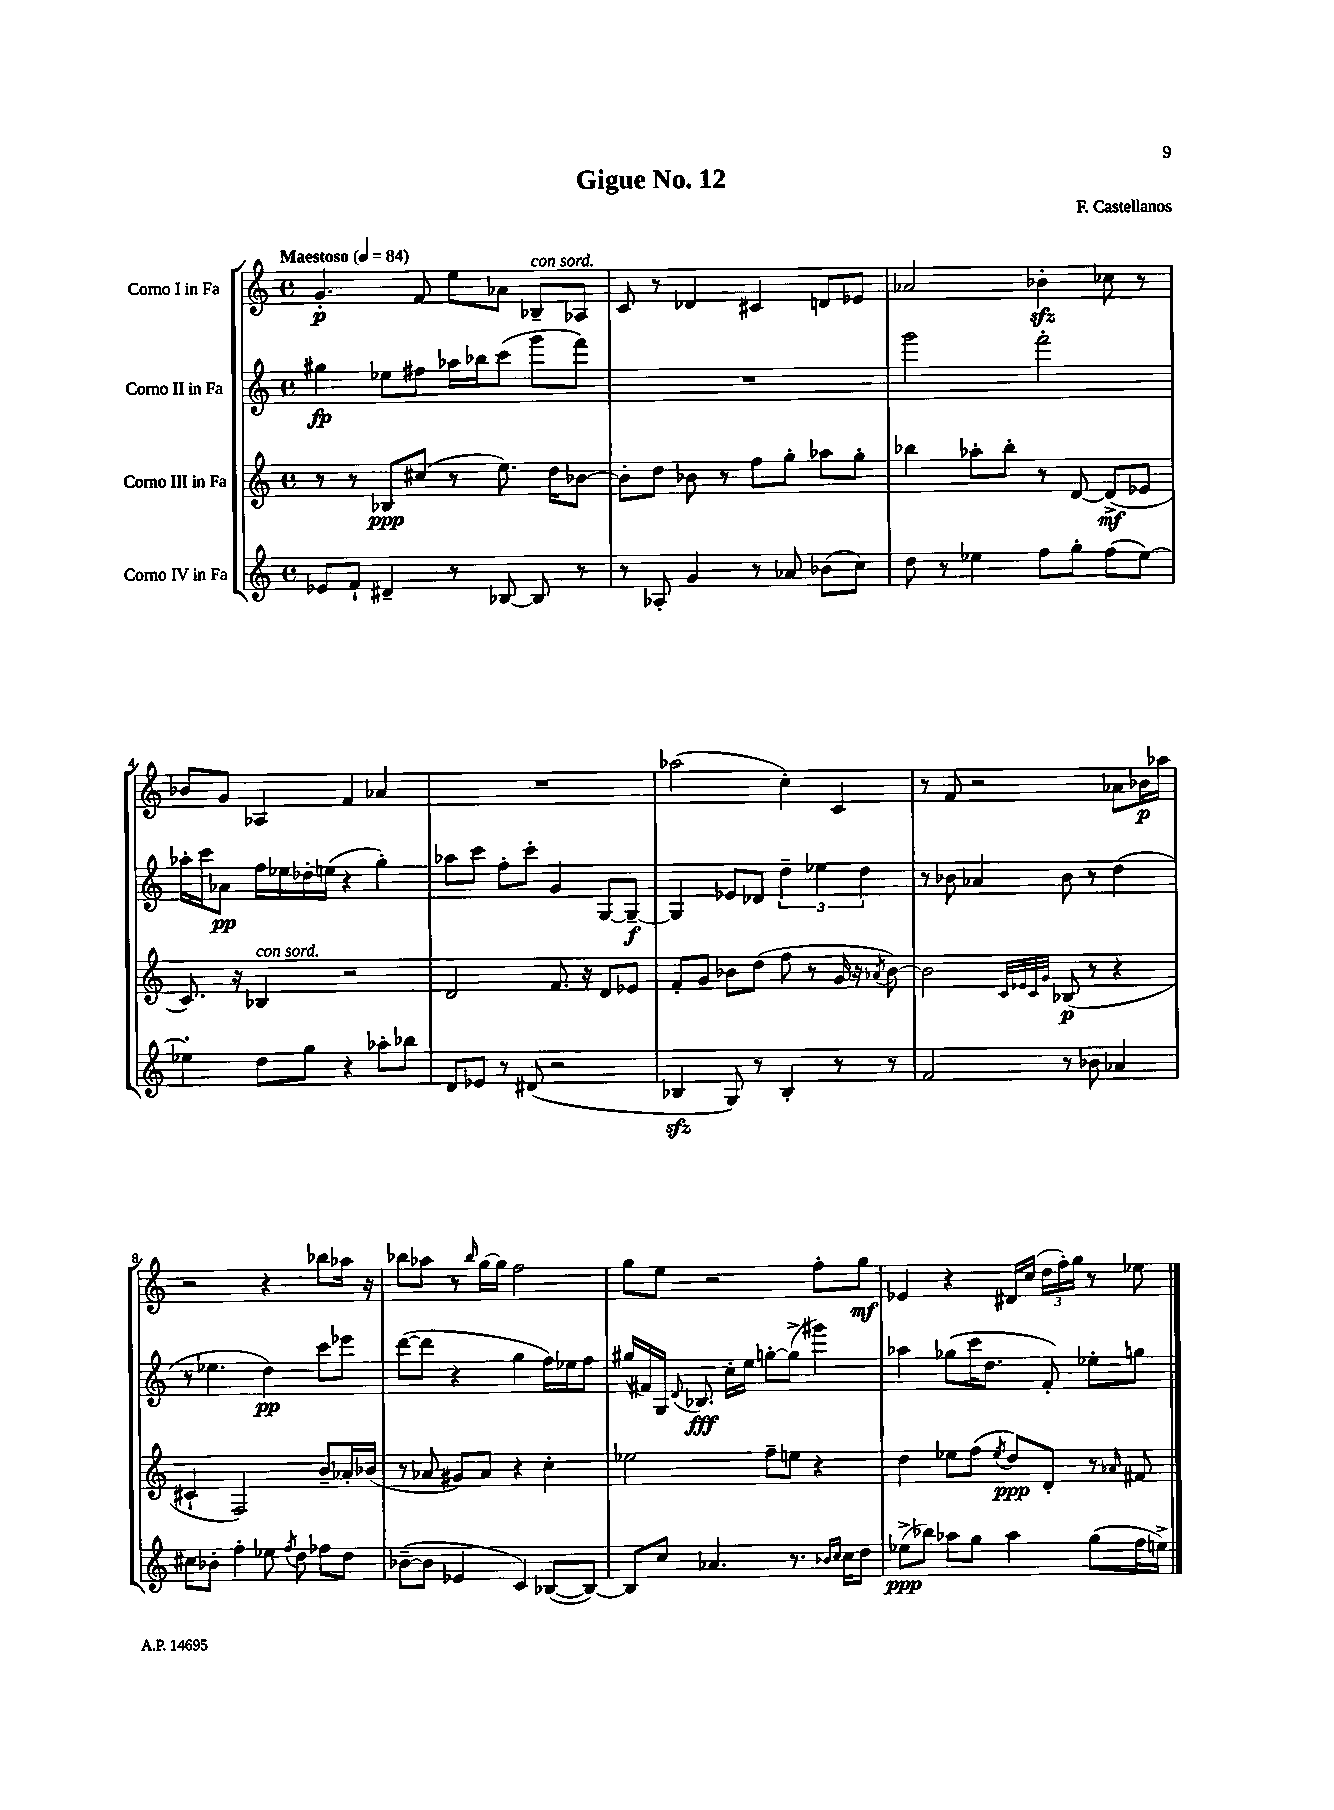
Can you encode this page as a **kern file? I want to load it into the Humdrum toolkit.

**kern	**kern	**kern	**kern
*staff4	*staff3	*staff2	*staff1
*clefG2	*clefG2	*clefG2	*clefG2
*k[]	*k[]	*k[]	*k[]
*M4/4	*M4/4	*M4/4	*M4/4
*met(c)	*met(c)	*met(c)	*met(c)
*MM84	*MM84	*MM84	*MM84
8e-	8r	4gg#	4.g'
8f`	8r	.	.
4d#~	8B-	8ee-	.
.	(8cc#	8ff#	8f
8r	8r	16aa-	8ee
.	.	16bb-	.
[8B-	8.ee)	(8ccc	8a-
8B-]	.	8ggg	8B-~
.	16dd	.	.
8r	[8b-	8fff)	8A-
=	=	=	=
8r	8b-']	1r	8c
8A-'	8dd	.	8r
4g	8b-	.	4d-
.	8r	.	.
8r	8ff	.	4c#
8a-	8gg'	.	.
(8b-	8aa-	.	8d
8cc)	8gg'	.	8e-
=	=	=	=
8dd	4bb-	2ggg	2a-
8r	.	.	.
4ee-	8aa-'	.	.
.	8bb-'	.	.
8ff	8r	2fff'	4b-'
8gg'	[8d	.	.
(8ff	(8d^]	.	8cc-
[8ee-)	8e-	.	8r
=	=	=	=
4ee-']	8.c)	16aa-'	8b-
.	.	16ccc	.
.	.	8a-	8g
.	16r	.	.
8dd	4B-	16ff	4A-
.	.	16ee-	.
8gg	.	16dd-'	.
.	.	(16ee	.
4r	2r	4r	4f
8aa-'	.	4gg')	4a-
8bb-	.	.	.
=	=	=	=
8d	2d	8aa-	1r
8e-	.	8ccc	.
8r	.	8ff'	.
(8d#	.	8ccc'	.
2r	8.f	4g	.
.	16r	.	.
.	8d	[8G	.
.	8e-	8G~_	.
=	=	=	=
4B-	8f'	4G]	(2aa-
.	8g	.	.
8G)	8b-	8e-	.
8r	(8dd	8d-	.
4B-'	8ff	6dd~	4cc')
.	8r	.	.
.	.	6ee-	.
8r	16g	.	4c
.	16r	.	.
.	.	6dd	.
.	8qa-	.	.
8r	[8b-)	.	.
=	=	=	=
2f	2b-]	8r	8r
.	.	8b-	8f
.	.	4a-	2r
.	32qqc	.	.
.	32qqe-	.	.
.	32qqc	.	.
.	32qqg	.	.
8r	(8B-	8b-	.
8b-	8r	8r	.
4a-	4r	(4dd	8a-
.	.	.	16b-
.	.	.	16aa-
=	=	=	=
8cc#	4c#`	8r	2r
8b-'	.	4.ee-	.
4ff'	2F)	.	.
8ee-	.	4dd)	4r
8qff	.	.	.
8dd	.	.	.
8ff-	8b~	8ccc	8bb-
8dd	16a-'	8eee-	16aa-
.	(16b-	.	16r
=	=	=	=
([8b-~	8r	([8ddd	8bb-
8b-]	8a-	8ddd]	8aa-
4e-	8g#)	4r	8r
.	.	.	16qqbb-
.	8a-	.	[16gg
.	.	.	16gg]
4c)	4r	4gg	2ff
([8B-	4cc'	16ff)	.
.	.	16ee-	.
8B-_)	.	8ff	.
=	=	=	=
8B-]	2ee-	(16gg#	8gg
.	.	16f#)	.
8cc	.	16G	8ee
.	.	8qqd	.
.	.	8.B-	.
4.a-	.	.	2r
.	.	16cc'	.
.	.	16ee	.
.	8ff~	[8gg'	.
8.r	8ee	(8gg^]	.
.	4r	4ggg#)	8ff'
16qqb-	.	.	.
16qqcc	.	.	.
16cc	.	.	.
8dd	.	.	8gg
=	=	=	=
(8ee-^	4dd	4aa-	4e-
8bb-)	.	.	.
8aa-	8ee-	(8gg-	4r
8gg	(8ff	16ccc	.
.	.	8.dd	.
.	8qee-	.	.
4aa-	8dd)	.	16d#
.	.	.	(16cc
.	8d'	8f')	24dd
.	.	.	24ff')
.	.	.	24gg
(8gg	8r	8ee-'	8r
.	16qqa-	.	.
16ff	8f#	8gg	8ee-
16ee^)	.	.	.
==	==	==	==
*-	*-	*-	*-
